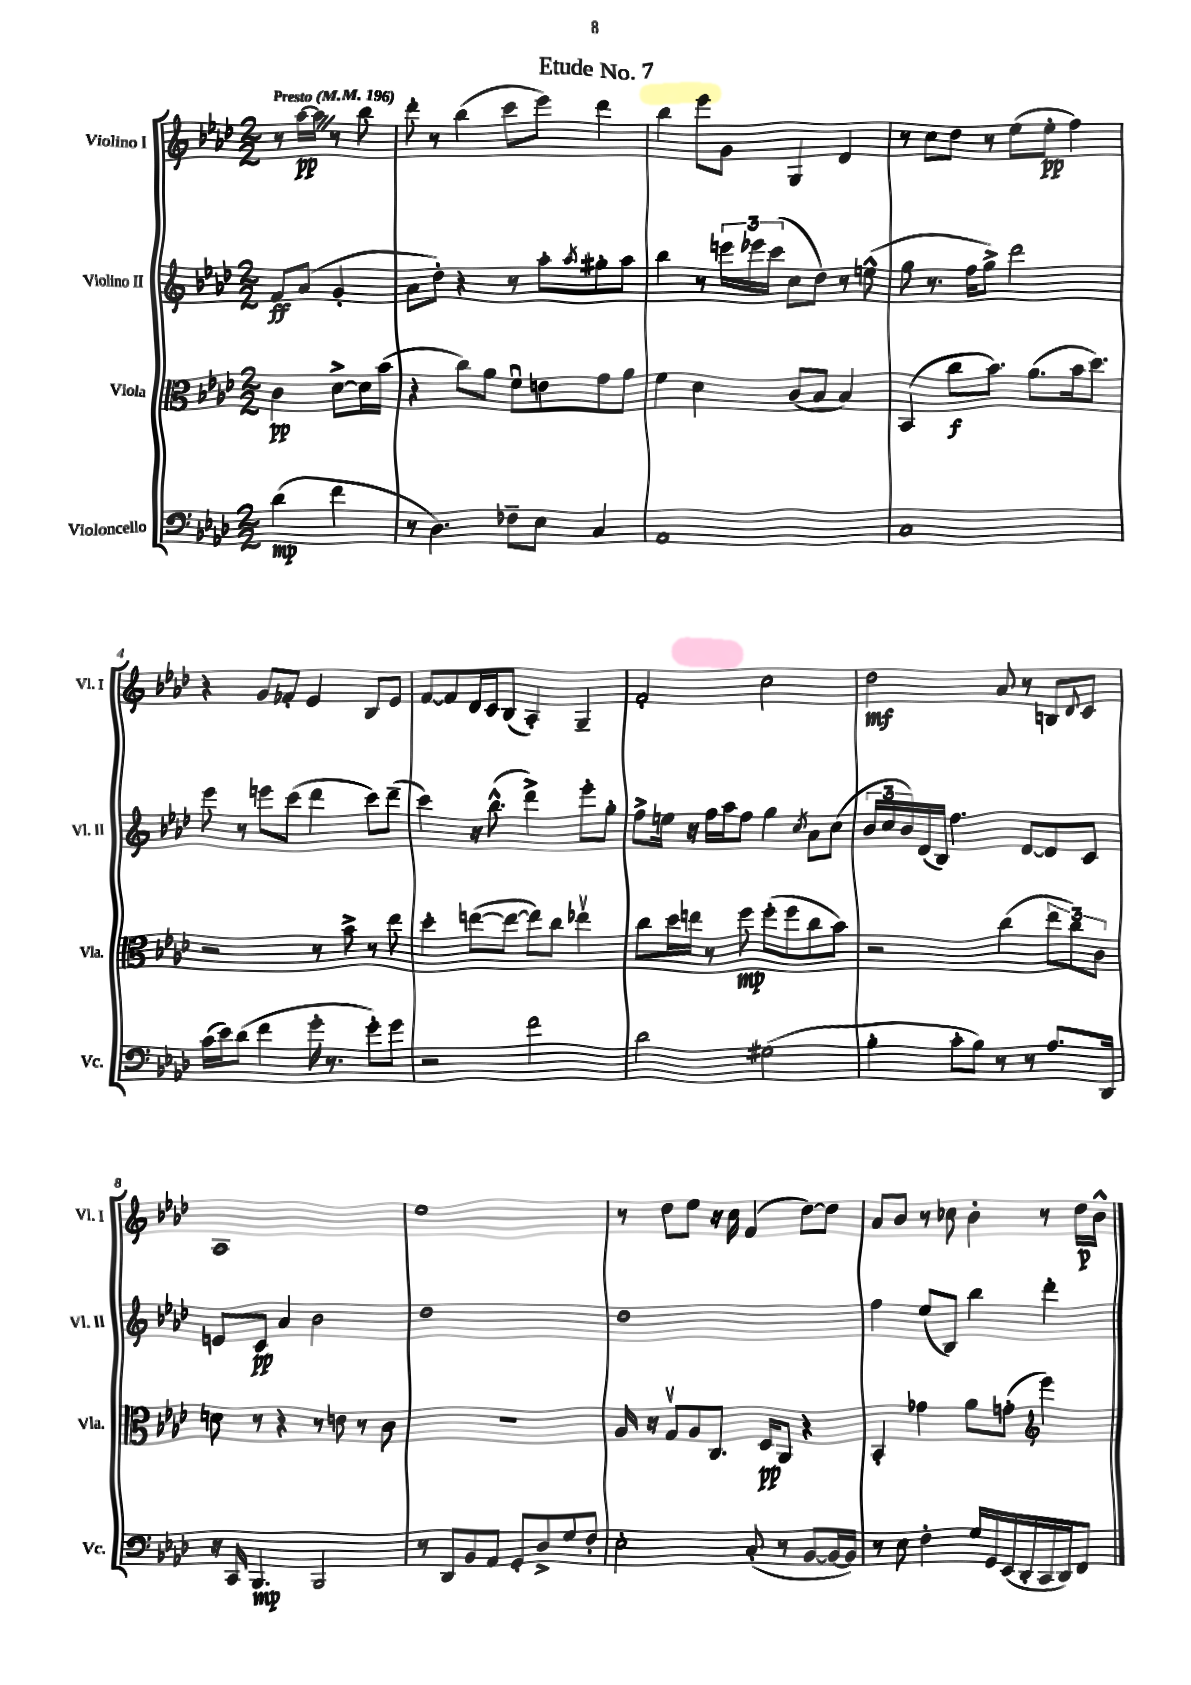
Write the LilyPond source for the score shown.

\header { title = "Etude No. 7" }
<<
\new StaffGroup <<
\new Staff = "s0" \with { instrumentName = "Violino I" shortInstrumentName = "Vl. I" } {
    \clef treble \key aes \major \numericTimeSignature \time 2/2 \partial 2 \tempo "Presto" 4 = 196
    r8 aes''16~\pp aes''16 \once \override BreathingSign.text = \markup { \musicglyph "scripts.caesura.straight" } \breathe r8 bes''8 |
    des'''8-. r8 bes''4( c'''8 ees'''8) des'''4 |
    bes''4 ees'''8 g'8 g4 des'4 |
    r8 c''8 des''8 r8 ees''8( ees''8-.\pp f''4) |
    r4 g'8 fes'8-. ees'4 bes8 ees'8 |
    f'8~ f'8 des'16 c'16 bes8( aes4-.) g4-- |
    f'2-. c''2 |
    des''2\mf aes'8 r8 b8 \appoggiatura { des'8 } c'8 |
    aes1 |
    ees''1 |
    r8 des''8 ees''8 r16 c''16 f'4( des''8~) des''8 |
    aes'8 bes'8 r8 ces''8 bes'4-. r8 des''16\p bes'16-^ \bar "|." |
}
\new Staff = "s1" \with { instrumentName = "Violino II" shortInstrumentName = "Vl. II" } {
    \clef treble \key aes \major \numericTimeSignature \time 2/2 \partial 2
    f'8\ff aes'8( g'4-. |
    aes'8 des''8-.) r4 r8 aes''8-. \acciaccatura { aes''8 } gis''8-. aes''8 |
    bes''4 r8 \tuplet 3/2 { e'''16 ees'''16 c'''16( } c''8 des''8) r8 e''8-^( |
    g''8 r8. f''16 g''8->) des'''2 |
    ees'''8 r8 e'''8 c'''8( des'''4 c'''8) des'''8--( |
    c'''4) r16 bes''8.-^( des'''4->) ees'''8-. g''8-. |
    f''8-> e''16 r16 f''16 aes''16 f''8 g''4 \acciaccatura { c''8 } aes'8 c''8( |
    \tuplet 3/2 { bes'16 c''16 bes'16) } des'16( bes16) f''4. des'8~ des'8 c'8 |
    e'8 c'8\pp aes'4 bes'2 |
    des''1 |
    des''1 |
    f''4 ees''8( bes8) bes''4 des'''4-. \bar "|." |
}
\new Staff = "s2" \with { instrumentName = "Viola" shortInstrumentName = "Vla." } {
    \clef alto \key aes \major \numericTimeSignature \time 2/2 \partial 2
    c'4\pp des'8~-> des'16 bes'16( |
    r4 c''8) aes'8 f'8\downbow e'8 g'8 aes'8 |
    f'4 des'4 c'8( bes8 bes4) |
    bes,4( c''8\f bes'8.) aes'8.( bes'16 des''8.) |
    r2 r8 bes'8-> r8 ees''8 |
    des''4-. e''8~( e''8~ e''8) c''8 ees''4\upbow |
    c''8 des''16 e''16 r8 f''8\mp f''8-.( f''8 c''8 bes'8) |
    r2 c''4( \tuplet 3/2 { ees''8 c''8) c'8 } |
    d'8 r8 r4 r8 e'8 r8 c'8 |
    R1 |
    aes16 r16 g8\upbow aes8 c8. des16\pp aes,8 r4 |
    bes,4-. ges'4 aes'8 g'8-.( \clef treble ees'''4) \bar "|." |
}
\new Staff = "s3" \with { instrumentName = "Violoncello" shortInstrumentName = "Vc." } {
    \clef bass \key aes \major \numericTimeSignature \time 2/2 \partial 2
    des'4\mp( f'4 |
    r8 des4.) fes8-- ees8 c4 |
    aes,1 |
    c1 |
    c'16( ees'16) des'8( f'4 g'16-. r8. g'8-.) g'8 |
    r2 f'2 |
    des'2 gis2( |
    bes4-. c'8-. bes8) r8 r8 aes8. des,16 |
    r16 c,16 bes,,4.\mp bes,,2 |
    r8 des,8 bes,8 aes,8 g,8-. des8-> g8 f8-. |
    ees2-. c8-.( r8 bes,8~ bes,16~ bes,16) |
    r8 ees8 f4-. g16 g,16 ees,16( des,16-. c,16 des,16) f,8 \bar "|." |
}
>>
>>
